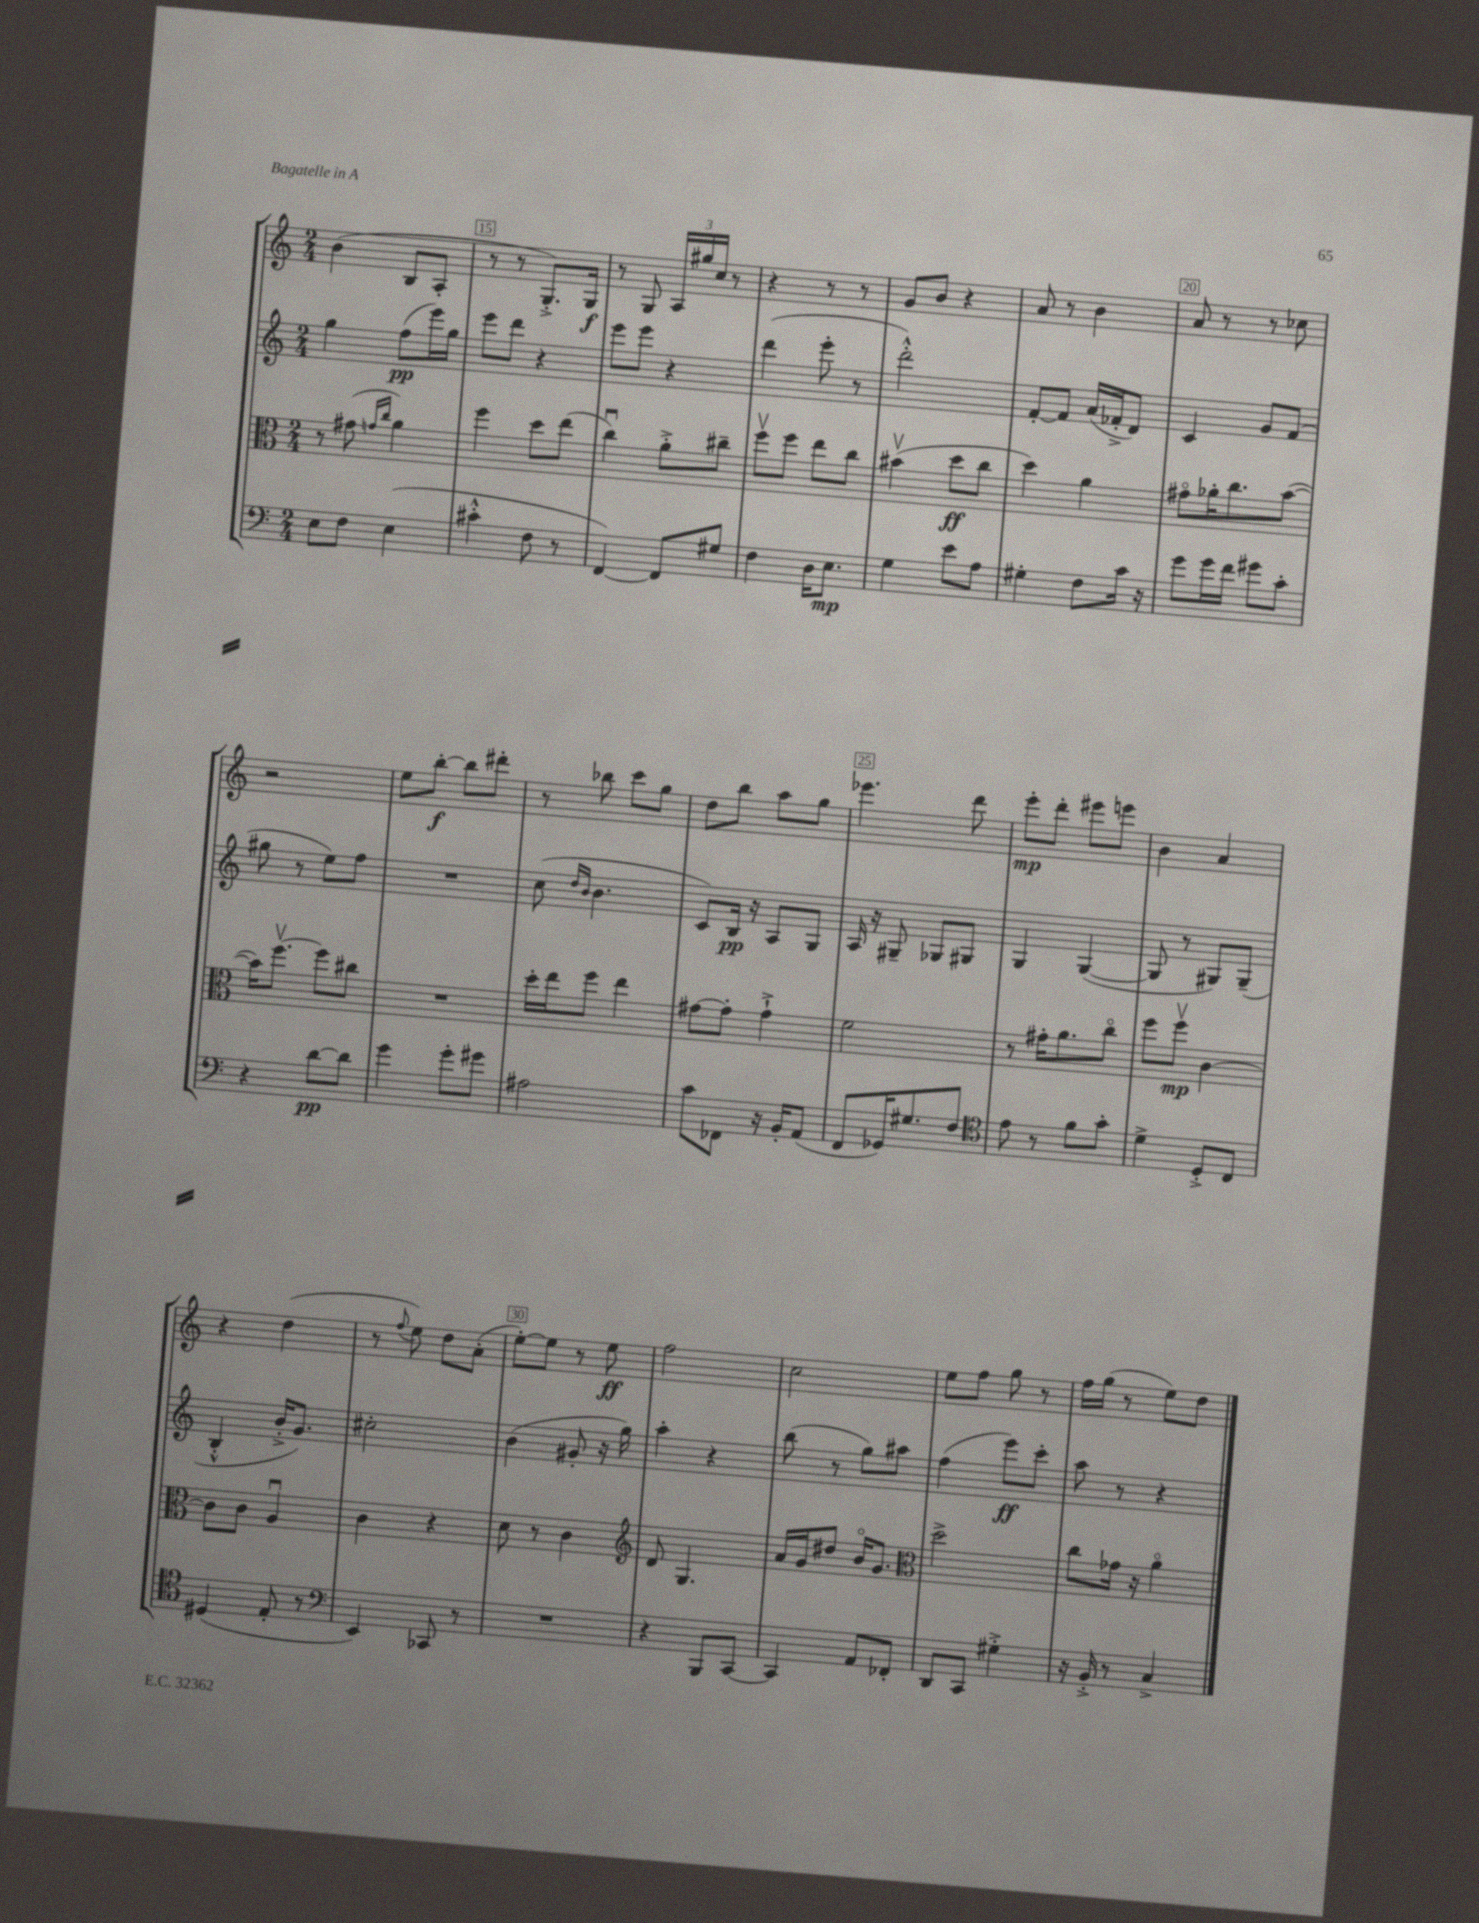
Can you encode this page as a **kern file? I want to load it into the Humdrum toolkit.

**kern	**dynam	**kern	**dynam	**kern	**dynam	**kern	**dynam
*part4	*part4	*part3	*part3	*part2	*part2	*part1	*part1
*staff4	*staff4	*staff3	*staff3	*staff2	*staff2	*staff1	*staff1
*clefF4	*	*clefC3	*	*clefG2	*	*clefG2	*
*k[]	*	*k[]	*	*k[]	*	*k[]	*
*M2/4	*	*M2/4	*	*M2/4	*	*M2/4	*
=14	=14	=14	=14	=14	=14	=14	=14
8E\L	.	8r	.	4gg\	.	(4b\	.
8F\J	.	(8g#X\	.	.	.	.	.
.	.	16qqgn/LL	.	.	.	.	.
.	.	16qqcc/JJ	.	.	.	.	.
(4E\	.	4a\)	.	(8ff\L	pp	8B/L	.
.	.	.	.	16eee\L)	.	8A'/J	.
.	.	.	.	16gg\JJ	.	.	.
=15	=15	=15	=15	=15	=15	=15	=15
4c#X'^^\	.	4ff\	.	8eee\L	.	8r	.
.	.	.	.	8ddd\J	.	8r	.
8F\	.	8dd\L	.	4r	.	8.G'^/L)	.
8r	.	(8ee\J	.	.	.	.	.
.	.	.	.	.	.	16G/Jk	f
=16	=16	=16	=16	=16	=16	=16	=16
[4FF/)	.	4ccu\)	.	8eee\L	.	8r	.
.	.	.	.	8eee\J	.	8G/	.
8FF/L]	.	8a'^\L	.	4r	.	24A/LL	.
.	.	.	.	.	.	24gg#X/	.
.	.	.	.	.	.	24cc/JJ	.
8G#X/J	.	8cc#X~\J	.	.	.	8r	.
=17	=17	=17	=17	=17	=17	=17	=17
4F\	.	8ffv\L	.	(4ddd\	.	4r	.
.	.	8ff\J	.	.	.	.	.
16D\KL	.	8ee\L	.	8eee'\	.	8r	.
8.E\J	mp	.	.	.	.	.	.
.	.	8cc\J	.	8r	.	8r	.
=18	=18	=18	=18	=18	=18	=18	=18
4G\	.	(4b#Xv\	.	2ddd'^^\)	.	8g/L	.
.	.	.	.	.	.	8b/J	.
8e\L	.	8dd\L	ff	.	.	4r	.
8A\J	.	8cc\J	.	.	.	.	.
=19	=19	=19	=19	=19	=19	=19	=19
4G#X'\	.	4dd\)	.	[8f'/L	.	8a/	.
.	.	.	.	8f/J]	.	8r	.
8F\L	.	4a\	.	(16a/LL	.	4b\	.
.	.	.	.	16f-X'^/J	.	.	.
16c\Jk	.	.	.	8d/J)	.	.	.
16r	.	.	.	.	.	.	.
=20	=20	=20	=20	=20	=20	=20	=20
8g\L	.	8g#X\L	.	4c/	.	8a/	.
16g\L	.	16a-X'\K	.	.	.	8r	.
16f\JJ	.	8.cc\	.	.	.	.	.
8g#X\L	.	.	.	8g/L	.	8r	.
8c'\J	.	([8b\J	.	(8f/J	.	8cc-X\	.
!!LO:LB:g=z
=21	=21	=21	=21	=21	=21	=21	=21
4r	.	16b\KL])	.	8gg#X\	.	2r	.
.	.	[8.ffv\J	.	.	.	.	.
.	.	.	.	8r	.	.	.
[8d\L	pp	8ff\L]	.	8ee\L)	.	.	.
8d\J]	.	8cc#X\J	.	8ff\J	.	.	.
=22	=22	=22	=22	=22	=22	=22	=22
4g\	.	2r	.	2r	.	8ee\L	.
.	.	.	.	.	.	[8bb'\J	f
8g'\L	.	.	.	.	.	8bb\L]	.
8g#X\J	.	.	.	.	.	8ddd#X'\J	.
=23	=23	=23	=23	=23	=23	=23	=23
2A#X\	.	16dd'\LL	.	(8cc\	.	8r	.
.	.	16ee\J	.	.	.	.	.
.	.	.	.	16qqdd/LL	.	.	.
.	.	.	.	16qqb/JJ	.	.	.
.	.	8ff\J	.	4.b\	.	8bb-X\	.
.	.	4ee\	.	.	.	8ccc\L	.
.	.	.	.	.	.	8gg\J	.
=24	=24	=24	=24	=24	=24	=24	=24
8c\L	.	[8g#X\L	.	8c/L)	.	8dd\L	.
8FF-X\J	.	8g#'\J]	.	16B/Jk	pp	8bb\J	.
.	.	.	.	16r	.	.	.
16r	.	4g#`^\	.	8A/L	.	8aa\L	.
16BB'/KL	.	.	.	.	.	.	.
(8AA/J	.	.	.	8G/J	.	8gg\J	.
=25	=25	=25	=25	=25	=25	=25	=25
8FF/L	.	2f\	.	16A/	.	4.eee-X\	.
.	.	.	.	16r	.	.	.
16GG-X/K)	.	.	.	8G#X~/	.	.	.
8.G#X/	.	.	.	.	.	.	.
.	.	.	.	8G-X/L	.	.	.
8F/J	.	.	.	8G#X/J	.	8ddd\	.
=26	=26	=26	=26	=26	=26	=26	=26
*clefC4	*	*	*	*	*	*	*
8e\	.	8r	.	4G/	.	8eee'\L	mp
8r	.	16g#X'\KL	.	.	.	8ddd'\J	.
.	.	8.a\	.	.	.	.	.
8f\L	.	.	.	([4G/	.	8eee#X\L	.
8g'\J	.	8cc\J	.	.	.	8eeen\J	.
=27	=27	=27	=27	=27	=27	=27	=27
4d^\	.	8ff\L	.	8G/]	.	4b\	.
.	.	8ffv\J	mp	8r	.	.	.
8D'^/L	.	[4c\	.	8G#X/L)	.	4a/	.
8C/J	.	.	.	(8G#~/J	.	.	.
!!LO:LB:g=z
=28	=28	=28	=28	=28	=28	=28	=28
(4D#X/	.	8c\L]	.	4B'^^/	.	4r	.
.	.	8c\J	.	.	.	.	.
8E'/	.	4Au/	.	16b'^/KL	.	(4dd\	.
.	.	.	.	8.g/J)	.	.	.
8r	.	.	.	.	.	.	.
=29	=29	=29	=29	=29	=29	=29	=29
*clefF4	*	*	*	*	*	*	*
4EE/)	.	4c\	.	2cc#X'\	.	8r	.
.	.	.	.	.	.	8qqff/	.
.	.	.	.	.	.	8ee\)	.
8CC-X/	.	4r	.	.	.	8dd\L	.
8r	.	.	.	.	.	(8a'\J	.
=30	=30	=30	=30	=30	=30	=30	=30
2r	.	8d\	.	(4b\	.	[8ee'\L)	.
.	.	8r	.	.	.	8ee\J]	.
.	.	4c\	.	8g#X'/	.	8r	.
.	.	.	.	16r	.	8ee\	ff
.	.	.	.	16gg\)	.	.	.
=31	=31	=31	=31	=31	=31	=31	=31
*	*	*clefG2	*	*	*	*	*
4r	.	8d/	.	4aa'\	.	2ff\	.
.	.	4.G/	.	.	.	.	.
8BBB/L	.	.	.	4r	.	.	.
[8CC/J	.	.	.	.	.	.	.
=32	=32	=32	=32	=32	=32	=32	=32
4CC/]	.	16a/LL	.	(8bb\	.	2cc\	.
.	.	16g/J	.	.	.	.	.
.	.	8dd#X/J	.	8r	.	.	.
8AA/L	.	16b/KL	.	8gg\L)	.	.	.
.	.	8.g/J	.	.	.	.	.
8FF-X'/J	.	.	.	8aa#X\J	.	.	.
=33	=33	=33	=33	=33	=33	=33	=33
*	*	*clefC3	*	*	*	*	*
8DD/L	.	2dd^\	.	(4ff\	.	8ee\L	.
8CC/J	.	.	.	.	.	8ff\J	.
4G#X'^\	.	.	.	8eee\L)	ff	8gg\	.
.	.	.	.	8ccc'\J	.	8r	.
=34	=34	=34	=34	=34	=34	=34	=34
16r	.	8cc\L	.	8aa\	.	16ff\LL	.
16BB'^/	.	.	.	.	.	(16gg\JJ	.
8r	.	16g-X\Jk	.	8r	.	8r	.
.	.	16r	.	.	.	.	.
4C^/	.	4a\	.	4r	.	8ee\L)	.
.	.	.	.	.	.	8dd\J	.
==	==	==	==	==	==	==	==
*-	*-	*-	*-	*-	*-	*-	*-
